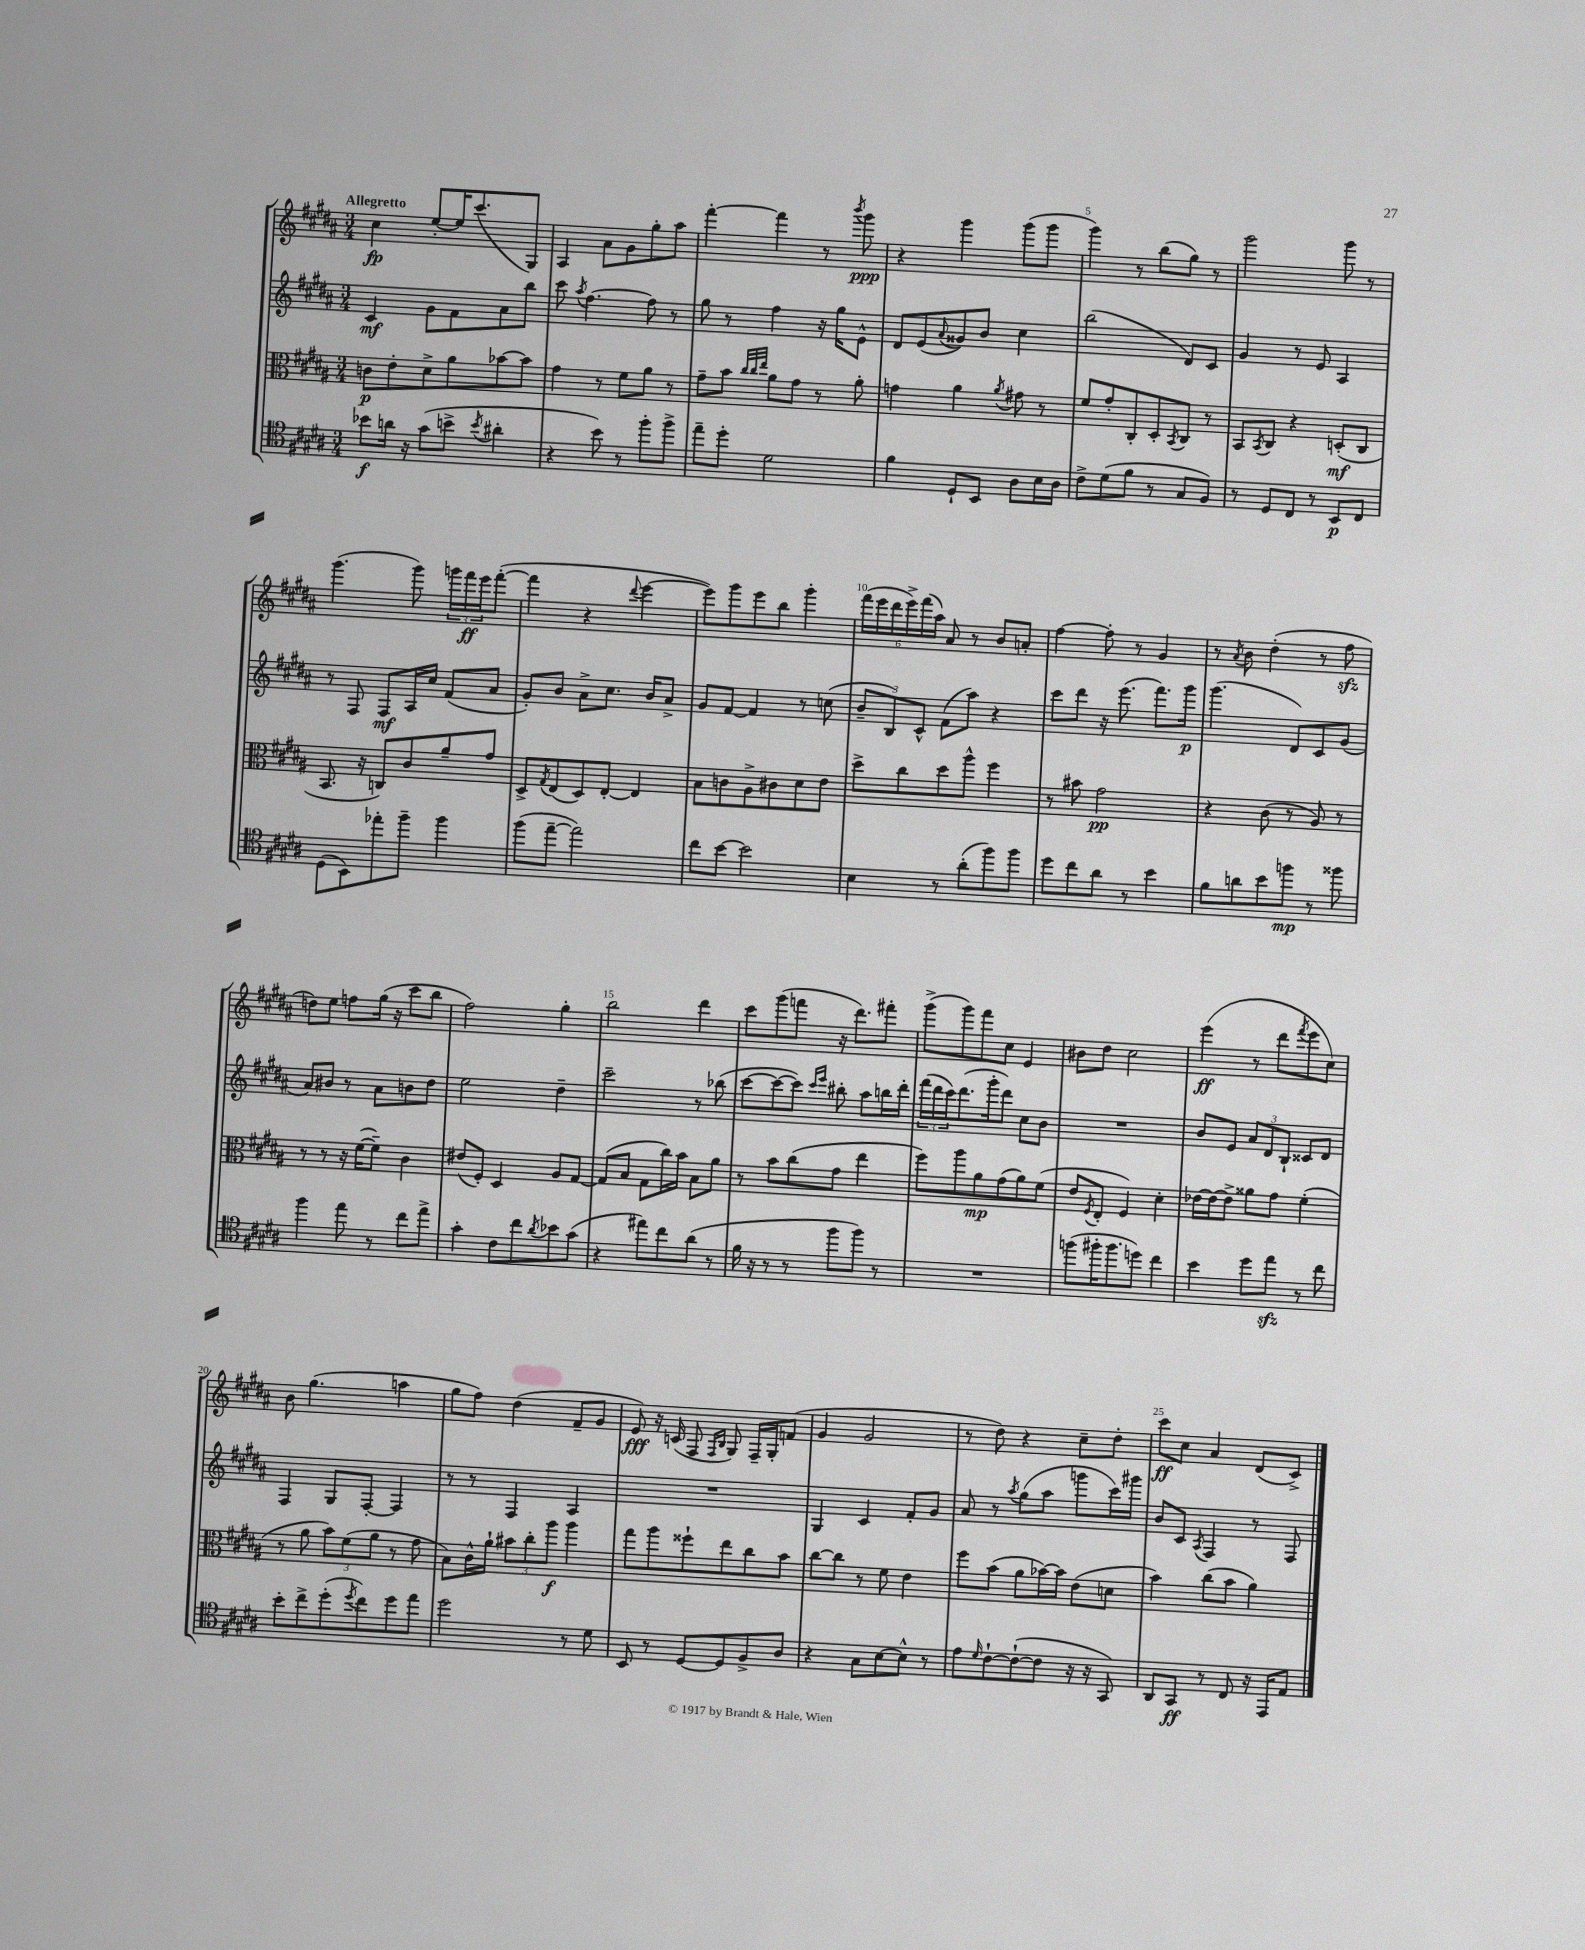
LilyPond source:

<<
\new StaffGroup <<
\new Staff = "s0" {
    \clef treble \key b \major \numericTimeSignature \time 3/4 \tempo "Allegretto"
    cis''4\fp e''8~-. e''16 cis'''8.( gis8) |
    ais4 ais'8 gis'8 gis''8-. ais''8 |
    fis'''4~-. fis'''4 r8 \acciaccatura { b'''8 } gis'''8\ppp |
    r4 gis'''4 gis'''8( gis'''8 |
    gis'''4) r8 b''8( gis''8) r8 |
    gis'''2 gis'''8 r8 |
    gis'''4.( gis'''8) \tuplet 3/2 { g'''16 fis'''16\ff e'''16 } fis'''8~-.( |
    fis'''4 r4 \appoggiatura { dis'''8 } e'''4~ |
    e'''8) gis'''8 e'''8 b''8 gis'''4-. |
    \tuplet 6/4 { fis'''16( e'''16 dis'''16 e'''16->) fis'''16( ais''16) } ais'8 r8 b'8 a'8-. |
    fis''4~ fis''8-. r8 gis'4 |
    r8 \acciaccatura { ais'8 } b'8 dis''4-.( r8 fis''8\sfz |
    d''8) e''8 f''8 gis''16( r16 cis'''8 b''8 |
    fis''2) gis''4-. |
    b''2 dis'''4 |
    cis'''8 gis'''8( f'''8 r16 dis'''8.) fis'''8-. |
    gis'''8->( gis'''8) fis'''8 cis''8 e'4 |
    bis'8 dis''8 cis''2 |
    e'''4\ff( r8 dis'''8 \acciaccatura { fis'''8 } e'''8 cis''8) |
    b'8 gis''4.( a''4 |
    gis''8 fis''8) dis''4( fis'8-- gis'8 |
    e'8\fff) r16 c'16( fis8 \grace { fis16 b16 } gis8) fis16-- gis16-. f'8( |
    gis'4 gis'2 |
    r8 dis''8) r4 cis''8-- dis''8-. |
    cis'''8\ff cis''8 ais'4 dis'8( cis'8->) \bar "|." |
}
\new Staff = "s1" {
    \clef treble \key b \major \numericTimeSignature \time 3/4
    cis'4\mf gis'8 fis'8 ais'8 b''8 |
    cis'''8 \acciaccatura { ais''8 } fis''4.~ fis''8 r8 |
    gis''8 r8 fis''4 r16 gis''16 e'8-^ |
    dis'8 e'8( \appoggiatura { ais'8 } gisis'8) b'8 cis''4 |
    b''2( dis'8) cis'8 |
    gis'4 r8 e'8 ais4 |
    r8 fis8 fis8\mf ais16 cis''16 fis'8( ais'8 |
    gis'8-.) b'8 ais'8-> cis''8. b'16 ais'8-> |
    gis'8 fis'8~ fis'4 r8 c''8( |
    \tuplet 3/2 { b'8-- b8) cis'8-^ } fis'8( ais''8) r4 |
    cis'''8 dis'''8 r16 e'''8.( fis'''8.) gis'''16\p |
    gis'''4.( dis'8) cis'8 gis'8( |
    ais'8) bis'8 r8 ais'8 b'8 dis''8 |
    e''2 dis''4-- |
    cis'''2-- r8 bes''8( |
    cis'''8~ cis'''8~ cis'''8) \grace { cis'''16 e'''16 } bis''8-. ais''8 b''16 dis'''16-. |
    \tuplet 3/2 { fis'''16( dis'''16 cis'''16) } dis'''8.( gis'''16-. dis'''8) cis''8 b'8 |
    R2. |
    b'8 e'8 \tuplet 3/2 { ais'8 dis'8 b8-! } cisis'8 dis'8 |
    fis4 gis8 fis8~-. fis4 |
    r8 r8 fis4 ais4 |
    R2. |
    gis4 cis'4 fis'8-. gis'8 |
    ais'8 r8 \acciaccatura { ais''8 } gis''8( ais''8 g'''8 cis'''16) gis'''16 |
    b'8 cis'8 \acciaccatura { ais8 } fis4 r8 fis8 \bar "|." |
}
\new Staff = "s2" {
    \clef alto \key b \major \numericTimeSignature \time 3/4
    c'8\p e'8-. dis'8-> ais'8 bes'8~ bes'8 |
    gis'4 r8 fis'8 ais'8 r8 |
    gis'8-- b'8 \grace { cis''32 cis''32 e''32 } ais'8 gis'8 r8 ais'8-. |
    g'4 ais'4 \acciaccatura { ais'8 } gis'8 r8 |
    fis'8 gis'8-. cis8-. dis8-. \acciaccatura { b,8 } cis8 r8 |
    b,8 \acciaccatura { b,8 } cis8 r4 d8-.\mf( cis8 |
    b,8. r16 c8) cis'8 ais'8-- gis'8 |
    dis8-> \acciaccatura { gis8 } e8( dis8) e8~-. e4 |
    b8 c'8 ais8-> cis'8 dis'8 e'8 |
    dis''8-> cis''8 dis''8 ais''8-^ fis''4 |
    r8 bis'8 gis'2\pp |
    r4 cis'8( r8 ais8) r8 |
    r8 r8 r16 fis'16~( fis'8--) cis'4 |
    eis'8( fis8-.) dis4 ais8 gis8~ |
    gis8( b8 gis8 cis''16) b'16 b8 ais'8 |
    r8 b'8 cis''8( gis'8 e''4 |
    fis''8) ais''8 ais'8\mp gis'8( ais'8) fis'8( |
    e'8 \acciaccatura { fis8 } e8-. fis4) dis'4-. |
    ees'16~ ees'16~ ees'8-> aisis'8 gis'8 fis'4-.( |
    r8 ais'8 \tuplet 3/2 { b'8) fis'8( ais'8 } r8 gis'8 |
    b8) cis'16-^ ais'16-! \tuplet 3/2 { bis'8 cis''8-. ais''8\f } ais''4 |
    gis''8 ais''8 fisis''8-! e''8 cis''8 b'8 |
    cis''8~ cis''8 r8 fis'8 e'4 |
    fis''8 b'8( ais'8 bes'16~) bes'16 e'8( d'8 |
    b'4) cis''8( b'8 ais'4) \bar "|." |
}
\new Staff = "s3" {
    \clef tenor \key b \major \numericTimeSignature \time 3/4
    bes'8\f a'16 r16 gis'8( b'8-> \acciaccatura { b'8 } ais'4-. |
    r4 b'8) r8 fis''8-. fis''8-> |
    e''8-- dis''8-. dis'2 |
    fis'4 dis8-! b,8 ais8 b16 ais16 |
    cis'8-> dis'8( fis'8 r8 gis8 fis8) |
    r8 dis8 cis8 r8 b,8\p cis8 |
    dis8( b,8) ees''8-. fis''8-- fis''4 |
    fis''8( e''8~-- e''2) |
    cis''8 b'8~ b'2 |
    b4 r8 ais'8-.( fis''8) fis''8 |
    dis''8 cis''8 ais'8 r8 b'4 |
    fis'8 a'8 b'8 f''8\mp r8 fisis''8 |
    fis''4 e''8 r8 cis''8 e''8-> |
    gis'4-. cis'8 cis''8 \acciaccatura { ais'8 } bes'8 gis'8( |
    r4 eis''8) cis''8 ais'8( r8 |
    fis'16 r16 r8 r8 fis''8 fis''8) r8 |
    R2. |
    f''8( fis''16-. fis''8. d''8) cis''4 |
    b'4 dis''8 e''8\sfz r8 cis''8 |
    b'8-. cis''8-> dis''8-.( \acciaccatura { dis''8 } cis''8) dis''8 e''8 |
    dis''2 r8 dis'8 |
    b,8 r8 dis8~ dis8 fis8-> ais8 |
    r4 gis8 b8~ b8-^ r8 |
    e'8 \grace { dis'16 } cis'8~-! cis'8~-!( cis'8 r16 r16 gis,8) |
    ais,8 gis,8\ff r8 cis8 r16 e,16 e8 \bar "|." |
}
>>
>>
\layout { \context { \Score \override BarNumber.break-visibility = ##(#f #t #t) barNumberVisibility = #(every-nth-bar-number-visible 5) } }
